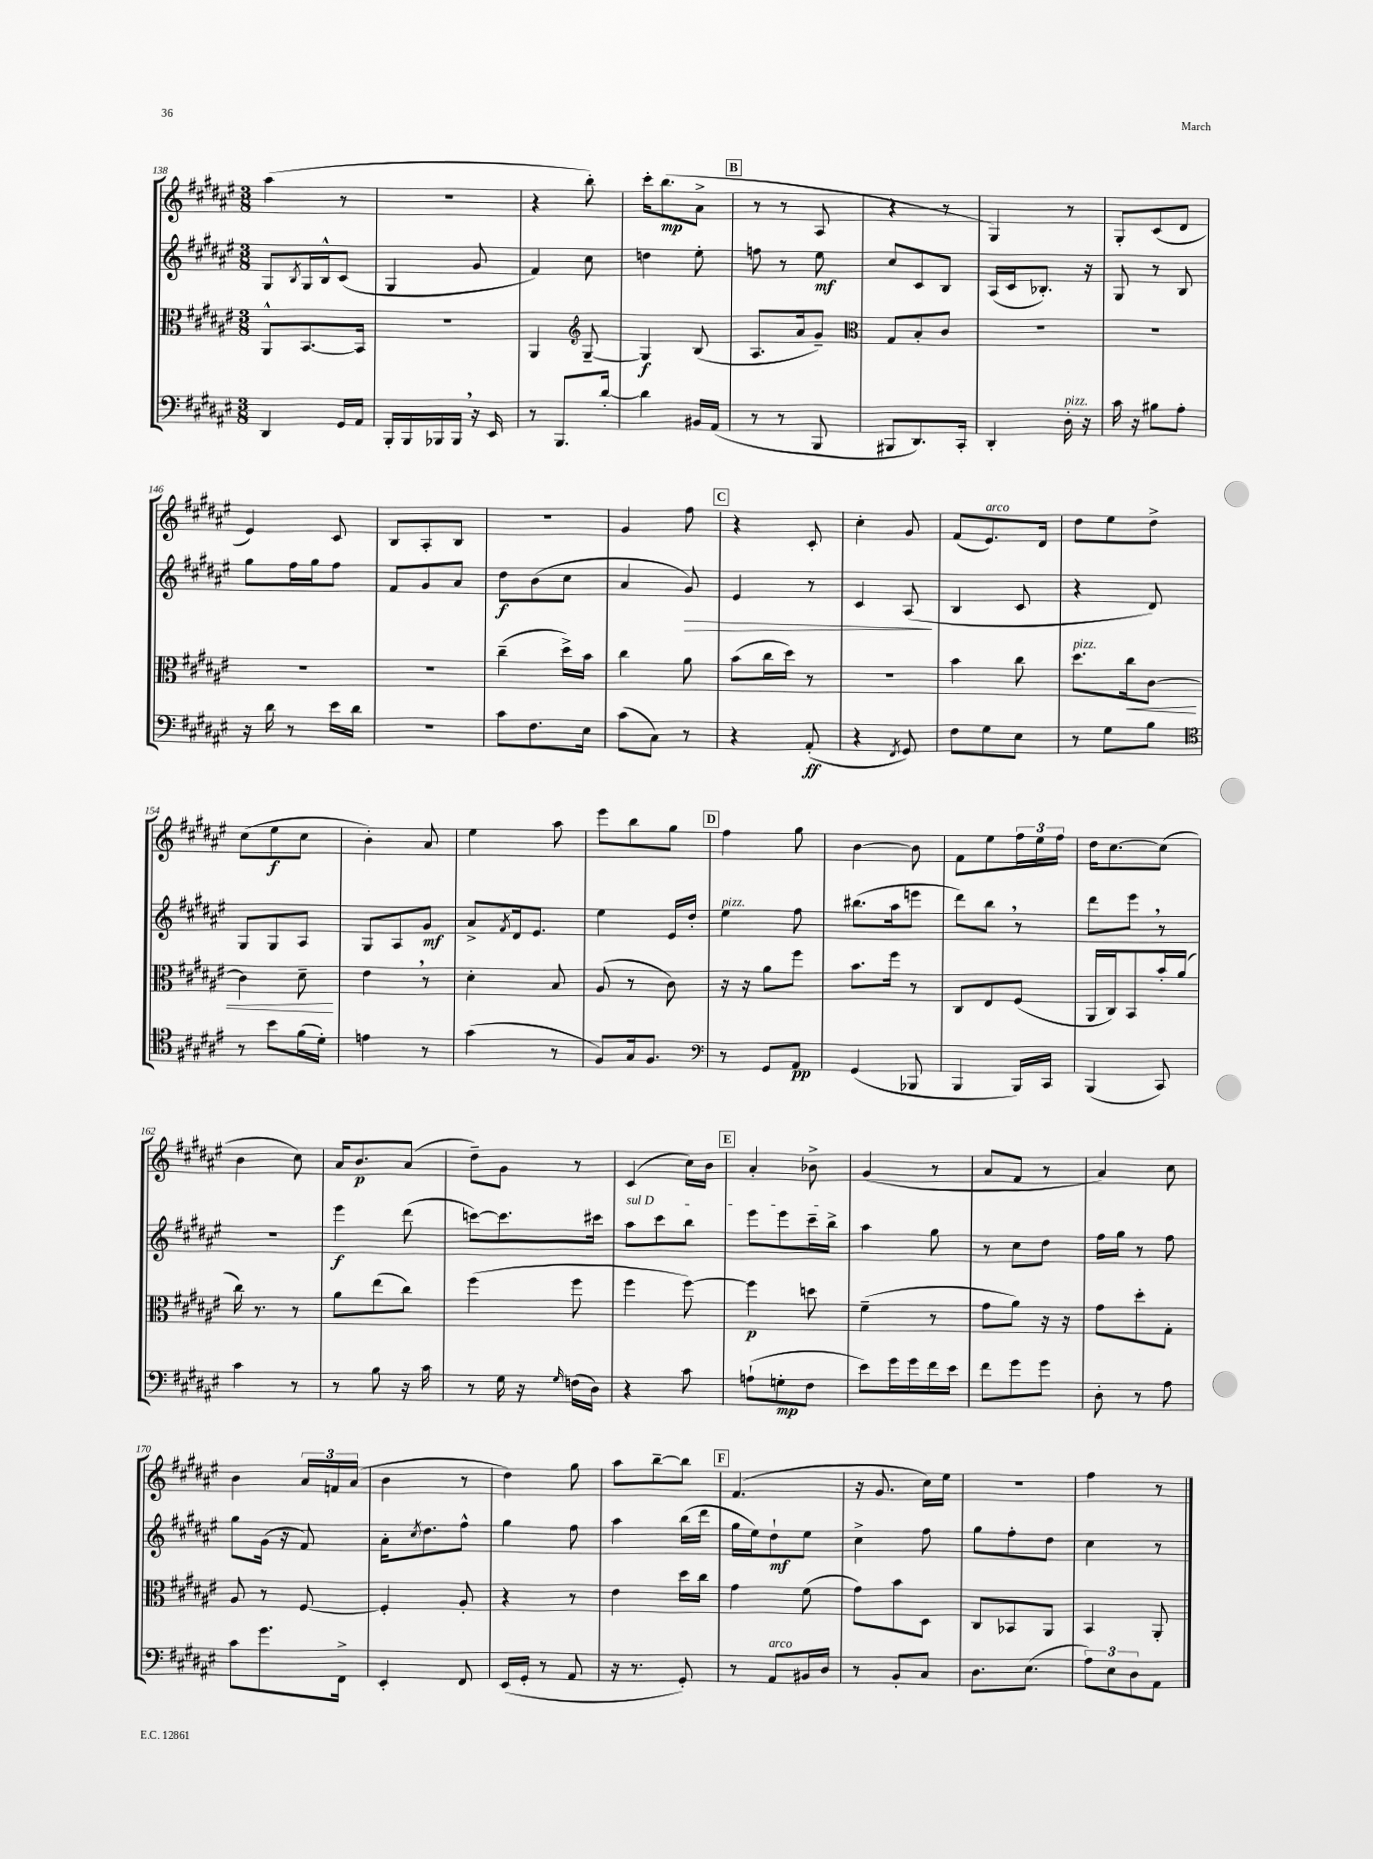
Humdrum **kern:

**kern	**kern	**kern	**kern
*staff4	*staff3	*staff2	*staff1
*clefF4	*clefC3	*clefG2	*clefG2
*k[f#c#g#d#a#e#]	*k[f#c#g#d#a#e#]	*k[f#c#g#d#a#e#]	*k[f#c#g#d#a#e#]
*M3/8	*M3/8	*M3/8	*M3/8
4DD#	8AA#^^	8G#	(4aa#
.	.	8qB	.
.	[8.BB	16G#	.
.	.	16B^^	.
16GG#	.	(8c#	8r
16AA#	16BB]	.	.
=	=	=	=
16BBB'	4.r	4G#	4.r
16BBB	.	.	.
16BBB-	.	.	.
16BBB-	.	.	.
16r	.	8g#	.
16EE#	.	.	.
=	=	=	=
8r	4AA#	4f#)	4r
8.BBB	.	.	.
*	*clefG2	*	*
.	[8G#~	8cc#	8bb')
[16d#'	.	.	.
=	=	=	=
4d#]	4G#]	4dd	16ccc#'
.	.	.	(8.bb
16BB#	(8B	8ee#'	8a#^
(16AA#	.	.	.
=	=	=	=
8r	8.A#	8ff	8r
8r	.	8r	8r
.	16a#	.	.
8BBB	8g#~)	8ee#	8A#
=	=	=	=
*	*clefC3	*	*
8BBB#	8G#	8cc#	4r
8.DD#)	8B'	8c#	.
.	8c#	8B	8r
16CC#'	.	.	.
=	=	=	=
4DD#'	4.r	(16A#	4G#)
.	.	16c#	.
.	.	8.B-')	.
16D#'	.	.	8r
16r	.	16r	.
=	=	=	=
16c#	4.r	8G#	8G#'
16r	.	.	.
8B#	.	8r	(8c#
8A#'	.	8B	8d#
=	=	=	=
16r	4.r	8gg#	4e#)
16d#	.	.	.
8r	.	16ff#	.
.	.	16gg#	.
16e#	.	8ff#	8c#
16d#	.	.	.
=	=	=	=
4.r	4.r	8f#	8B
.	.	8g#	8A#'
.	.	8a#	8B
=	=	=	=
8c#	(4cc#~	8dd#	4.r
8.F#	.	(8b	.
.	16dd#^)	8cc#	.
16E#	16b	.	.
=	=	=	=
(8c#	4cc#	4a#	4g#
8C#)	.	.	.
8r	8a#	8g#)	8ff#
=	=	=	=
4r	(8b	4e#	4r
.	16cc#	.	.
.	16dd#)	.	.
(8AA#'	8r	8r	8c#'
=	=	=	=
4r	4.r	4c#	4cc#'
8qFF#	.	.	.
8GG#)	.	(8A#	8g#
=	=	=	=
8F#	4b	4B	(8f#
8G#	.	.	8.e#)
8E#	8cc#	8c#	.
.	.	.	16d#
=	=	=	=
8r	8.dd#	4r	8dd#
8G#	.	.	8ee#
.	16cc#	.	.
8B	[8c#	8d#)	8dd#^
=	=	=	=
*clefC4	*	*	*
8r	4c#]	8G#	(8cc#
8b	.	8G#	8ee#
(16f#	8d#~	8A#	8cc#
16d#')	.	.	.
=	=	=	=
4e	4e#	8G#	4b')
.	.	8A#	.
8r	8r	8g#	8a#
=	=	=	=
(4g#	4d#'	8a#^	4ee#
.	.	8qf#	.
.	.	16d#	.
.	.	8.e#	.
8r	8B	.	8aa#
=	=	=	=
8F#)	(8A#	4ee#	8eee#
16G#	8r	.	8bb
8.F#	.	.	.
.	8c#)	16e#	8gg#
.	.	16dd#'	.
=	=	=	=
*clefF4	*	*	*
8r	16r	4ee#	4ff#
.	16r	.	.
8GG#	8a#	.	.
8AA#	8ff#	8ff#	8gg#
=	=	=	=
(4GG#	8.b	(8.bb#	[4b
.	16ff#	16aa#	.
8BBB-	8r	8eee	8b]
=	=	=	=
4BBB	8C#	8ddd#)	8f#
.	8E#	8bb	8ee#
16BBB)	(8F#	8r	24ff#
.	.	.	24ee#
16CC#	.	.	.
.	.	.	24ff#
=	=	=	=
(4BBB	16AA#	8ddd#	16dd#
.	16C#)	.	[8.cc#
.	8BB	8eee#	.
8CC#)	16b'	8r	(8cc#]
.	(16a#	.	.
=	=	=	=
4c#	16cc#)	4.r	4b
.	8.r	.	.
8r	8r	.	8cc#)
=	=	=	=
8r	8a#	4eee#	16a#
.	.	.	8.b
8B	(8ee#	.	.
16r	8cc#)	(8ddd#	(8a#
16c#	.	.	.
=	=	=	=
8r	(4ff#	[8ccc)	8dd#~)
16G#	.	8.ccc]	8g#
16r	.	.	.
16qqG#	.	.	.
(16F	8ff#	.	8r
16D#)	.	16ccc#	.
=	=	=	=
4r	4ff#	8aa#	(4c#
.	.	8ccc#	.
8c#	[8ff#)	8bb	16cc#)
.	.	.	16b
=	=	=	=
(8A`	4ff#]	8eee#	4a#'
8G'	.	8eee#	.
8F#	8dd	16ccc#~	8b-^
.	.	16bb^	.
=	=	=	=
8e#)	(4f#~	4aa#	(4g#
16g#	.	.	.
16g#	.	.	.
16f#	8r	8gg#	8r
16e#	.	.	.
=	=	=	=
8f#	8g#	8r	8a#
8g#	8a#)	8cc#	8f#
8g#	16r	8dd#	8r
.	16r	.	.
=	=	=	=
8D#'	8g#	16ff#	4a#)
.	.	16gg#	.
8r	8dd#'	8r	.
8A#	8G#'	8ff#	8cc#
=	=	=	=
8c#	8A#	8gg#	4b
8.g#	8r	(16g#	.
.	.	16r	.
.	[8F#	8f#)	24a#
.	.	.	24f
16FF#^	.	.	.
.	.	.	(24a#
=	=	=	=
4EE#'	4F#']	16a#'	4b
.	.	8qcc#	.
.	.	8.dd#	.
8FF#	8A#'	8ff#^^	8r
=	=	=	=
(16EE#	4r	4gg#	4dd#)
16GG#'	.	.	.
8r	.	.	.
8AA#	8r	8ff#	8gg#
=	=	=	=
16r	4e#	4aa#	8aa#
8.r	.	.	.
.	.	.	[8bb~
8GG#')	16dd#	(16bb	8bb]
.	16cc#	16ddd#	.
=	=	=	=
8r	4g#	16gg#	(4.f#
.	.	16ee#)	.
8AA#	.	8dd#`	.
16BB#	(8f#	8ee#	.
16D#	.	.	.
=	=	=	=
8r	8g#)	4cc#^	16r
.	.	.	8.g#
8BB'	8b	.	.
8C#	8D#	8ff#	16cc#)
.	.	.	16ee#
=	=	=	=
8.D#	8C#	8gg#	4.r
.	8BB-	8ff#'	.
(8.E#	.	.	.
.	8AA#	8dd#	.
=	=	=	=
12A#)	4BB	4cc#	4ff#
12E#	.	.	.
12D#	.	.	.
8AA#	8AA#'	8r	8r
==	==	==	==
*-	*-	*-	*-
